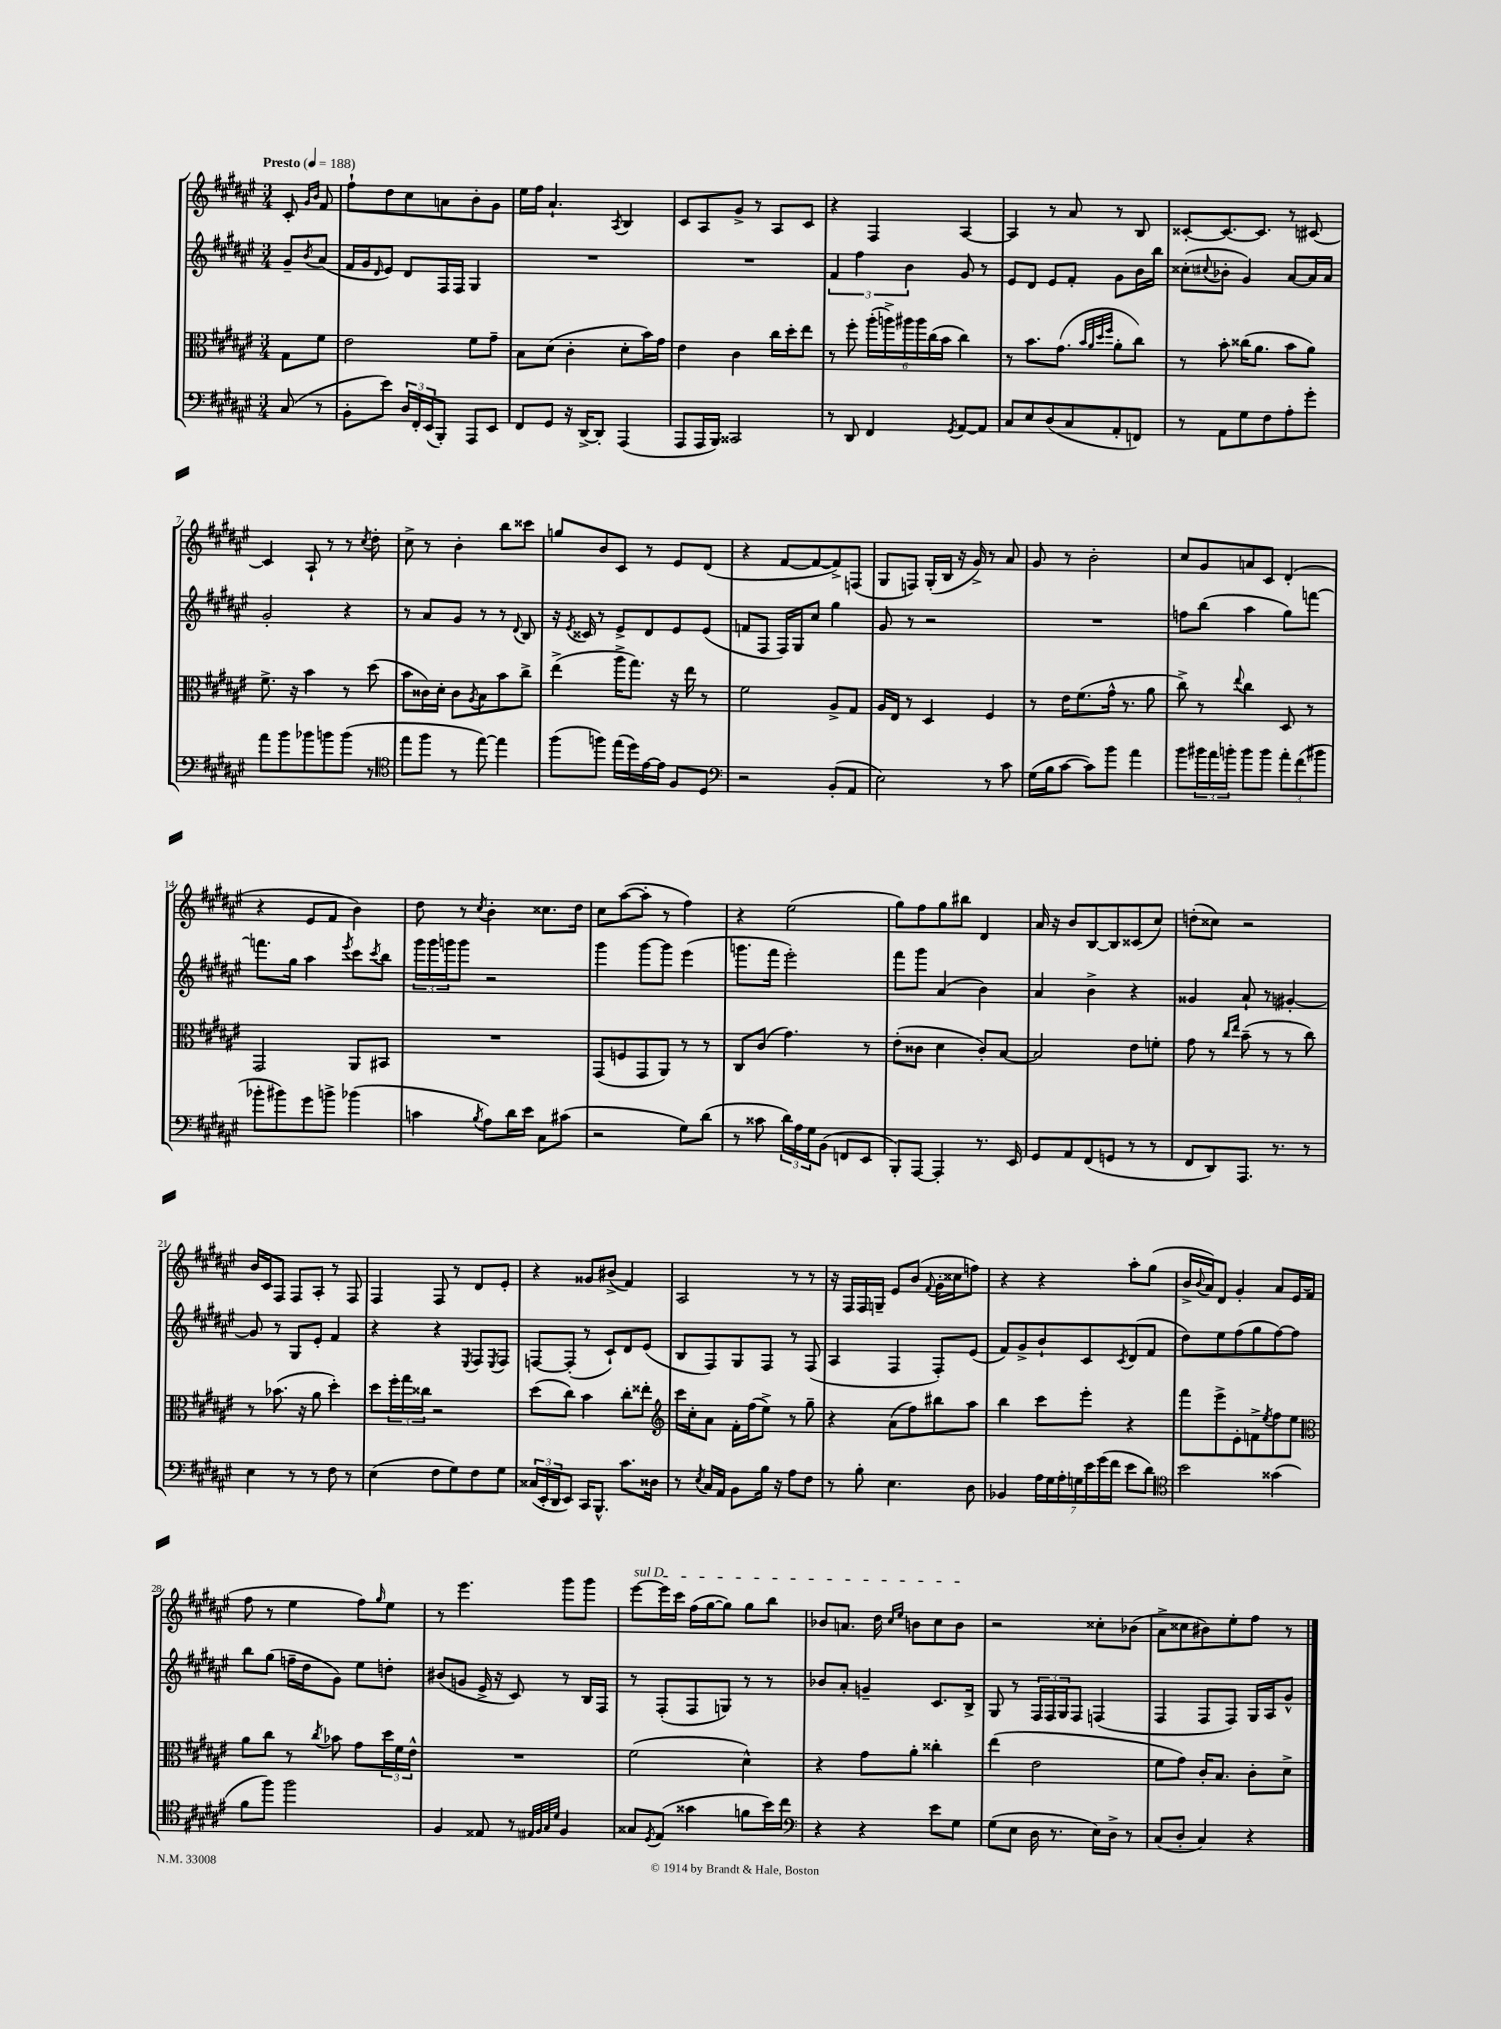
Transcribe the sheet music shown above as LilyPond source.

<<
\new StaffGroup <<
\new Staff = "s0" {
    \clef treble \key fis \major \numericTimeSignature \time 3/4 \partial 4 \tempo "Presto" 4 = 188
    cis'8-. \grace { gis'16 b'16 } fis'8 |
    fis''8-! dis''8 cis''8 a'8 b'8-. gis'8 |
    eis''16 fis''16 ais'4.-! \acciaccatura { ais8 } b4 |
    cis'8 ais8 gis'8-> r8 ais8 cis'8 |
    r4 fis4 ais4~ |
    ais4 r8 ais'8 r8 b8 |
    cisis'8~-. cisis'8.~ cisis'8. r8 cis'8~ |
    cis'4 ais8-! r8 r8 \acciaccatura { cis''8 } dis''8-. |
    cis''8-> r8 b'4-. b''8 cisis'''8 |
    g''8 b'8 cis'8 r8 eis'8 dis'8( |
    r4 fis'8~ fis'8~ fis'8->) f8( |
    gis8 f8) gis16-.( b16 r16 gis'16->) r8 ais'8 |
    gis'8 r8 b'2-. |
    cis''8 gis'8 a'8 cis'8 dis'4-.( |
    r4 eis'8 fis'8 b'4) |
    dis''8 r8 \acciaccatura { cis''8 } b'4-. cisis''8. dis''16 |
    cis''8 ais''8~( ais''8-. r8 fis''4) |
    r4 eis''2( |
    gis''8) fis''8 gis''8 bis''8 dis'4 |
    ais'16 r16 b'8 b8~ b8 cisis'8( cis''8) |
    d''8-.( cisis''8) r2 |
    b'16 cis'16 fis8 fis8 ais8-. r8 fis8 |
    fis4 fis8 r8 dis'8 eis'8-. |
    r4 gisis'8 bis'8->( fis'4) |
    ais2 r8 r8 |
    r16 fis16 fis16 g16-- eis'8 b'8( \appoggiatura { fis'8 } gis'16-. cisis''16 f''8) |
    r4 r4 ais''8-. gis''8( |
    b'16-> \appoggiatura { b'8 } ais'16) dis'8 gis'4-. ais'8 eis'16 fis'16( |
    fis''8 r8 eis''4 fis''8) \grace { gis''16 } eis''8 |
    r8 eis'''4. gis'''8 gis'''8 |
    \once \override TextSpanner.bound-details.left.text = \markup { \italic "sul D" } eis'''8~\startTextSpan eis'''16 cis'''16 fis''16( gis''16~ gis''8) gis''8 b''8 |
    bes'8 a'8. dis''16 \grace { cis''16 eis''16 } b'8 cis''8 b'8\stopTextSpan |
    r2 cisis''8-. bes'8( |
    ais'8-> cisis''8 bis'8) eis''8-. fis''8 r8 \bar "|." |
}
\new Staff = "s1" {
    \clef treble \key fis \major \numericTimeSignature \time 3/4 \partial 4
    gis'8-- \acciaccatura { b'8 } ais'8( |
    fis'16 gis'16 \grace { dis'16 } eis'8) dis'8 fis16 fis16 gis4 |
    R2. |
    R2. |
    \tuplet 3/2 { fis'4 fis''4 b'4 } gis'8 r8 |
    eis'8 dis'8 eis'8 fis'8-. gis'8 b'16 b''16 |
    cisis''8-.( \appoggiatura { cis''8 } bes'8-. gis'4) ais'8~ ais'16 ais'16 |
    gis'2-. r4 |
    r8 ais'8 gis'8 r8 r8 \appoggiatura { dis'8 } b8 |
    r16 \acciaccatura { eis'8 } cisis'16 r8 eis'8-> dis'8 eis'8 eis'8( |
    f'8 fis8 fis16) gis16 cis''8 gis''4 |
    gis'8 r8 r2 |
    R2. |
    f''8 b''8( ais''4 gis''8) f'''8~ |
    f'''8. gis''16 ais''4 \acciaccatura { eis'''8 } cis'''8 \acciaccatura { cis'''8 } b''8 |
    \tuplet 3/2 { gis'''16 gis'''16 g'''16 } g'''8 r2 |
    gis'''4 gis'''8~ gis'''8 eis'''4( |
    g'''8. fis'''16 eis'''2-.) |
    fis'''8 gis'''8 ais'4( b'4) |
    ais'4 b'4-> r4 |
    gisis'4 ais'8-! r8 gis'4~-. |
    gis'8 r8 gis8 eis'8-. fis'4 |
    r4 r4 \acciaccatura { eis8 } fis8 \acciaccatura { eis8 } fis8 |
    f8~ f8-.( r8 cis'8-!) dis'8 eis'8( |
    b8 fis8) gis8 fis8 r8 fis8( |
    ais4 fis4 fis8-.) eis'8( |
    fis'8) gis'8-> b'8-! cis'8 \acciaccatura { cis'8 } dis'8( fis'8 |
    dis''8) eis''8 fis''8( gis''8 fis''8~) fis''8 |
    b''8 gis''8( f''16-- dis''16 gis'8) eis''8 d''8-. |
    bis'8( g'8 eis'16-> r16 cis'8) r8 b16 fis16 |
    r8 fis8-.( fis8 g8) r8 r8 |
    bes'8 ais'8-. g'4-- cis'8. b16-> |
    gis8 r8 \tuplet 3/2 { fis16 fis16 gis16 } fis8 f4( |
    fis4 fis8 fis8) gis16 ais16 gis'8-^ \bar "|." |
}
\new Staff = "s2" {
    \clef alto \key fis \major \numericTimeSignature \time 3/4 \partial 4
    gis8 fis'8 |
    eis'2 fis'8 gis'8-- |
    b8 dis'8( cis'4-. dis'8-. b'16) gis'16 |
    eis'4 cis'4 cis''16 dis''16-. eis''8 |
    r8 fis''8-. \tuplet 6/4 { ais''16-.( a''16->) ais''16 ais''16 cis''16( b'16 } cis''4) |
    r8 b'8. gis'8.( \grace { b'32 ais'32 dis''32 fis''32 } ais'8-. cis''8) |
    r8 b'8-. cisis''16( ais'8. b'8 ais'8) |
    fis'8.-> r16 b'4 r8 dis''8( |
    b'8 cisis'16) dis'16-. cisis'8 \acciaccatura { ais8 } b8 b'8 cis''8-> |
    eis''4->( ais''16-> gis''8.) r16 eis''16 r8 |
    fis'2 ais8-> gis8 |
    ais16 eis16 r8 dis4 fis4 |
    r8 eis'16 fis'8.( gis'16-^ r8. ais'8 |
    cis''8->) r8 \appoggiatura { eis''8 } cis''4 dis8 r8 |
    gis,2 ais,8 bis,8 |
    R2. |
    gis,8( f8 gis,8 ais,8) r8 r8 |
    cis8 cis'8( gis'4.) r8 |
    eis'8-.( cisis'8 dis'4 cisis'8-.) b8~ |
    b2 eis'8 f'8-. |
    gis'8 r8 \grace { cis''16 eis''16 } b'8--( r8 r8 cis''8) |
    r8 bes'8.( r16 ais'8 dis''4-.) |
    dis''8 \tuplet 3/2 { fis''16-. gis''16 cisis''16 } r2 |
    dis''8( cis''8) b'4 cis''8-. eisis''8-. |
    \clef treble cis'''16 cis''16-. ais'8 fis'16-. fis''16( eis''8->) r8 gis''8-- |
    r4 ais'8( fis''8) bis''8 ais''8 |
    b''4 cis'''8 eis'''8-. r4 |
    fis'''8 eis'''8-> eis'8-. f'8-> \acciaccatura { eis''8 } fis''8 eis''8 |
    \clef alto ais'8 cis''8 r8 \acciaccatura { cis''8 } bes'8 gis'8 \tuplet 3/2 { dis''16 fis'16 eis'16-^ } |
    R2. |
    fis'2( dis'4-^) |
    r4 gis'8 ais'8-. cisis''4-. |
    eis''4( eis'2 |
    fis'8 gis'8) cis'16-. b8. cis'8-. dis'8-> \bar "|." |
}
\new Staff = "s3" {
    \clef bass \key fis \major \numericTimeSignature \time 3/4 \partial 4
    cis8( r8 |
    b,8-. eis'8) \tuplet 3/2 { dis16 fis,16-. eis,16( } b,,8-.) ais,,8 eis,8 |
    fis,8 gis,8 r16 dis,16~-> dis,8-. ais,,4( |
    ais,,8 ais,,16 b,,16) cisis,2 |
    r8 dis,8 fis,4 \acciaccatura { gis,8 } ais,8~ ais,8 |
    cis8 eis8 dis8( cis8 ais,8-. f,8) |
    r8 ais,8 gis8 fis8 ais8-. gis'8-. |
    ais'8 b'8 bes'8 b'8 b'8( r8 |
    \clef tenor eis''8 fis''8 r8 eis''8~) eis''4 |
    fis''8( f''8) eis''16( dis''16) eis'16~ eis'16 fis8 dis8 |
    \clef bass r2 b,8-.( ais,8 |
    eis2) r8 cis'8 |
    gis16( b16 cis'8~ cis'8) b'8 ais'4 |
    b'8 \tuplet 3/2 { bis'16 ais'16 b'16-. } b'8 b'8 \tuplet 3/2 { ais'8-. fis'8( bis'8 } |
    bes'8-. bis'8) gis'8 b'8-> bes'4( |
    c'4 \acciaccatura { b8 } ais8) dis'16 eis'16 cis8 cis'8( |
    r2 gis8) dis'8( |
    r8 cisis'8 \tuplet 3/2 { dis'16) ais16 gis16 } b,8( f,8 eis,8 |
    b,,8-.) ais,,8~ ais,,4-. r8. eis,16 |
    gis,8 ais,8 fis,8( g,8 r8 r8 |
    fis,8 dis,8) ais,,8. r8. r8 |
    eis4 r8 r8 fis8 r8 |
    eis4( fis8 gis8) fis8 gis8 |
    \tuplet 3/2 { cisis16( eis,16-. dis,16 } eis,8) cis,16 b,,8.-^ cis'8. disis16 |
    r8 \acciaccatura { eis8 } cis16 ais,16 b,8 b16 r16 ais8 fis8 |
    r8 b8-. eis4. dis8 |
    bes,4 \tuplet 7/4 { ais16 gis16 ais16-. g16 eis'16 gis'16( fis'16 } eis'8 dis'8) |
    \clef tenor b'2 gisis'4( |
    fis'8 fis''8) fis''2 |
    fis4 eisis8 r8 \grace { eis32 fis32 gis32 dis'32 } fis4 |
    gisis8 \acciaccatura { dis8 } eis8( gisis'4 f'8 b'16) cis''16 |
    \clef bass r4 r4 eis'8 gis8 |
    gis8( eis8 dis16 r8. eis16) dis16-> r8 |
    cis8( dis8-. cis4) r4 \bar "|." |
}
>>
>>
